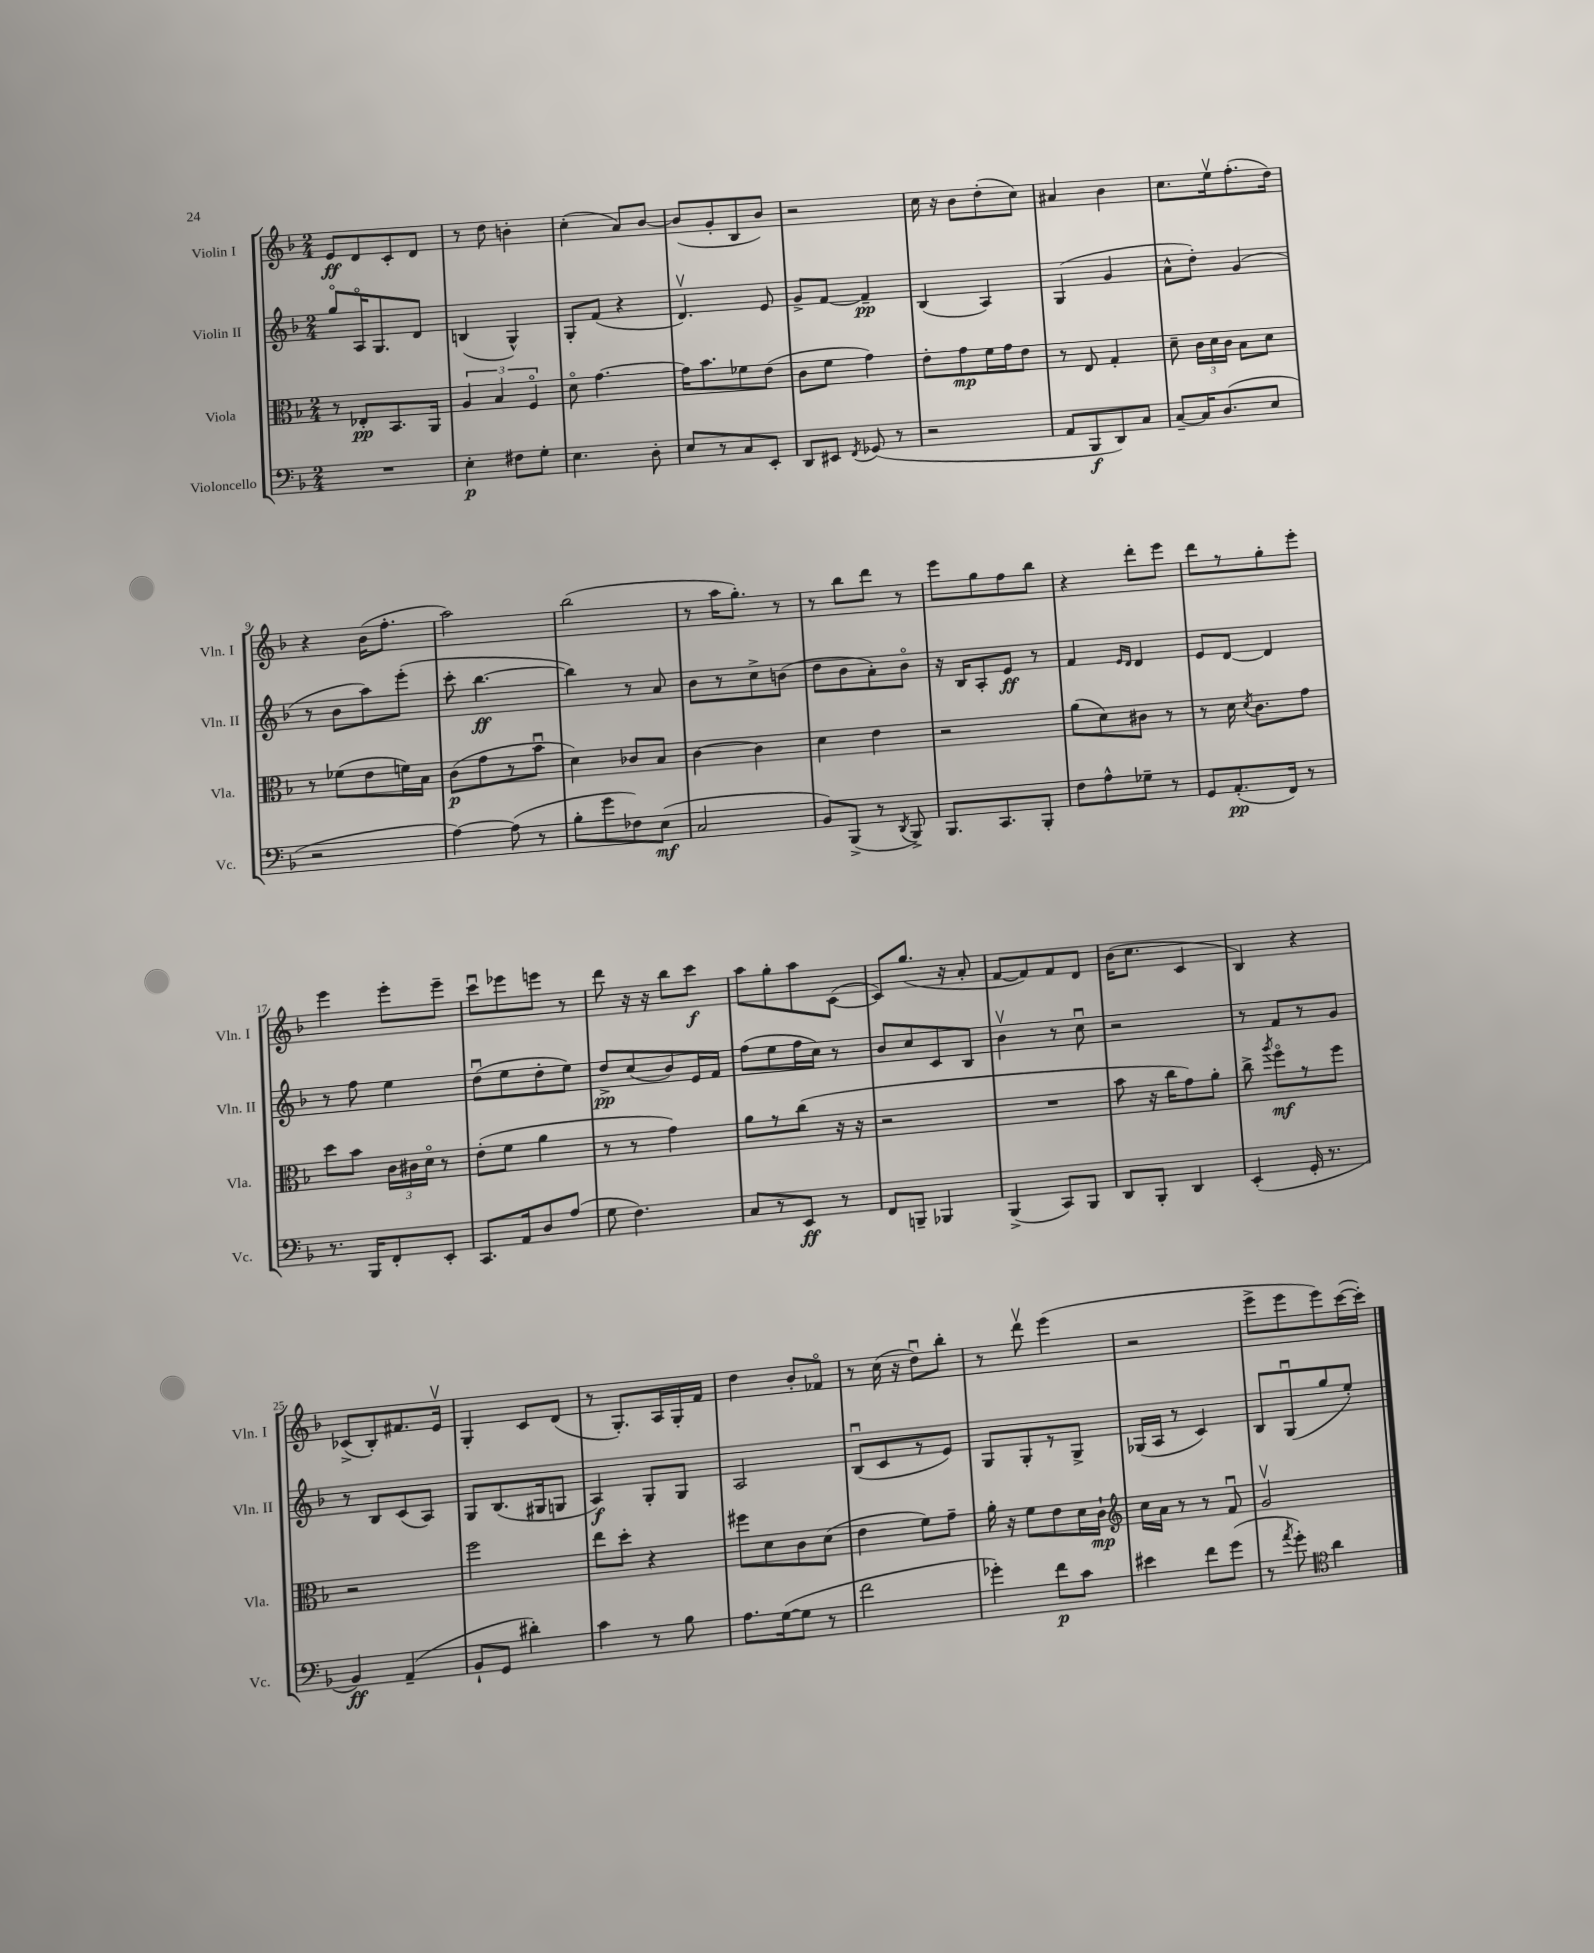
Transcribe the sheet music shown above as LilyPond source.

<<
\new StaffGroup <<
\new Staff = "s0" \with { instrumentName = "Violin I" shortInstrumentName = "Vln. I" } {
    \clef treble \key f \major \numericTimeSignature \time 2/4
    \autoBeamOff e'8[\ff d'8 c'8-. d'8] |
    r8 d''8 b'4-. |
    c''4-.( a'8[) bes'8]~ |
    bes'8[( g'8-. bes8 bes'8]) |
    r2 |
    c''16 r16 bes'8[ d''8-.( c''8]) |
    ais'4 bes'4 |
    c''8.[ e''16\upbow f''8.-.( d''16]) |
    r4 bes'16[( f''8.]-. |
    a''2) |
    bes''2( |
    r8 a''16[ g''8.]-.) r8 |
    r8 bes''8[ d'''8] r8 |
    e'''8[ g''8 f''8 bes''8] |
    r4 d'''8[-. e'''8] |
    d'''8[ r8 g''8-. e'''8]-. |
    e'''4 e'''8[-. e'''8]-- |
    c'''8[\downbow ees'''8 e'''8] r8 |
    d'''8 r16 r16 bes''8[ c'''8]\f |
    a''8[ g''8-. a''8 c'8]~( |
    c'8[) g''8.]( r16 a'8-. |
    f'8[~ f'8) f'8 d'8] |
    bes'16[( c''8.] c'4 |
    bes4) r4 |
    ces'8[->( bes8-.) fis'8. e'16]\upbow |
    g4-. c'8[ d'8]( |
    r8 g8.[-.) a16 g16-. f'16] |
    d''4 bes'8[-. fes'8]\flageolet |
    r8 c''16( r16 d''8[\downbow) bes''8]-. |
    r8 d'''8\upbow e'''4( |
    r2 |
    e'''8[-> e'''8 e'''8) c'''16~( c'''16]-.) \bar "|." |
}
\new Staff = "s1" \with { instrumentName = "Violin II" shortInstrumentName = "Vln. II" } {
    \clef treble \key f \major \numericTimeSignature \time 2/4
    \autoBeamOff g''8[\flageolet a16\flageolet g8. d'8] |
    b4( g4-^) |
    g8[-. f'8]( r4 |
    d'4.\upbow) e'8 |
    g'8[-> f'8]~ f'4--\pp |
    bes4( a4) |
    g4( g'4 |
    a'8[-^ d''8]-.) g'4( |
    r8 bes'8[ a''8) e'''8]-.( |
    c'''8-. bes''4.~\ff |
    bes''4) r8 a'8 |
    bes'8[ r8 c''8-> b'8]( |
    d''8[ bes'8 a'8-.) bes'8]\flageolet |
    r16 bes16[ a8-. e'8]\ff r8 |
    f'4 \grace { e'16[ d'16] } d'4 |
    e'8[ d'8]~ d'4 |
    r8 f''8 e''4 |
    d''8[\downbow( e''8 d''8-. e''8]) |
    d''8[->\pp c''8( bes'8) e'16 f'16] |
    f''8[( e''8 f''16 c''16]) r8 |
    bes'8[ c''8 c'8 bes8] |
    bes'4\upbow r8 c''8\downbow |
    r2 |
    r8 f'8[ r8 g'8] |
    r8 bes8[ c'8( a8]) |
    g8[ bes8.( gis16 g8] |
    a4\f) g8[-. g8] |
    a2 |
    bes8[\downbow( c'8 r8 e'8]) |
    g8[ g8-. r8 g8]-> |
    ges16[( a16] r8 c'4) |
    bes8[ g8\downbow( g''8 e''8]-.) \bar "|." |
}
\new Staff = "s2" \with { instrumentName = "Viola" shortInstrumentName = "Vla." } {
    \clef alto \key f \major \numericTimeSignature \time 2/4
    \autoBeamOff r8 ees8[-.\pp bes,8. a,16] |
    \tuplet 3/2 { a4 bes4 f4\flageolet } |
    d'8\flageolet g'4.~ |
    g'16[ bes'8. fes'8 e'8]( |
    c'8[ f'8] g'4) |
    e'8[-. g'8\mp f'16 g'16 e'8] |
    r8 e8 g4-. |
    d'8-- \tuplet 3/2 { c'16[ d'16 c'16] } bes8[ d'8] |
    r8 fes'8[( e'8 f'16) bes16] |
    c'8[\p( g'8 r8 bes'8]\downbow |
    d'4) ces'8[ bes8] |
    c'4~ c'4 |
    d'4 e'4 |
    r2 |
    a'8[( d'8) cis'8] r8 |
    r8 d'16 \acciaccatura { d'8 } c'8.[ g'8] |
    d''8[ bes'8] \tuplet 3/2 { c'16[ cis'16 d'16]\flageolet } r8 |
    e'8[-.( f'8] a'4 |
    r8 r8 g'4) |
    a'8[ r8 c''8]( r16 r16 |
    r2 |
    R2 |
    bes'8 r16 c''16[ g'8) a'8]-. |
    c''8-> \acciaccatura { a''8 } f''8[\flageolet\mf r8 f''8] |
    r2 |
    f''2 |
    e''8[ d''8]-. r4 |
    fis''8[ d'8 c'8 d'8]( |
    e'4 f'8[) g'8]-- |
    a'16-. r16 f'8[ e'8 d'16 c'16]-!\mp |
    \clef treble c''16[ a'16] r8 r8 f'8\downbow |
    g'2\upbow \bar "|." |
}
\new Staff = "s3" \with { instrumentName = "Violoncello" shortInstrumentName = "Vc." } {
    \clef bass \key f \major \numericTimeSignature \time 2/4
    \autoBeamOff R2 |
    e4-.\p fis8[ g8]-. |
    e4. d8-. |
    e8[ r8 c8 e,8]-. |
    d,8[ eis,8] \acciaccatura { f,8 } ges,8( r8 |
    r2 |
    a,8[ bes,,8\f d,8) c8] |
    c8[~-- c16 d8.( e8] |
    r2 |
    a4~) a8( r8 |
    bes8[-. g'8 fes8) e8]\mf( |
    c2 |
    bes,8[) bes,,8]->( r8 \acciaccatura { d,8 } bes,,8->) |
    bes,,8.[ c,8. bes,,8]-. |
    f8[ a8-^ ges8]-- r8 |
    g,8[ a,8.-.\pp( f,16]) r8 |
    r8. bes,,16[ f,8-. e,8]-. |
    c,8.[ a,16 d8 a8]( |
    g8 f4.) |
    c8[ r8 e,8]\ff r8 |
    f,8[ b,,8]-- bes,,4 |
    bes,,4->( c,8[) bes,,8] |
    d,8[ bes,,8]-. d,4 |
    e,4-.( g,16-. r8. |
    bes,4\ff) a,4--( |
    bes,8[-! g,8] dis'4-.) |
    c'4 r8 bes8 |
    a8.[ g16~( g8] r8 |
    f'2 |
    ges'4-.) f'8[\p c'8] |
    eis'4 f'8[ g'8]( |
    r8 \acciaccatura { a'8 } g'8-.) \clef tenor a'4 \bar "|." |
}
>>
>>
